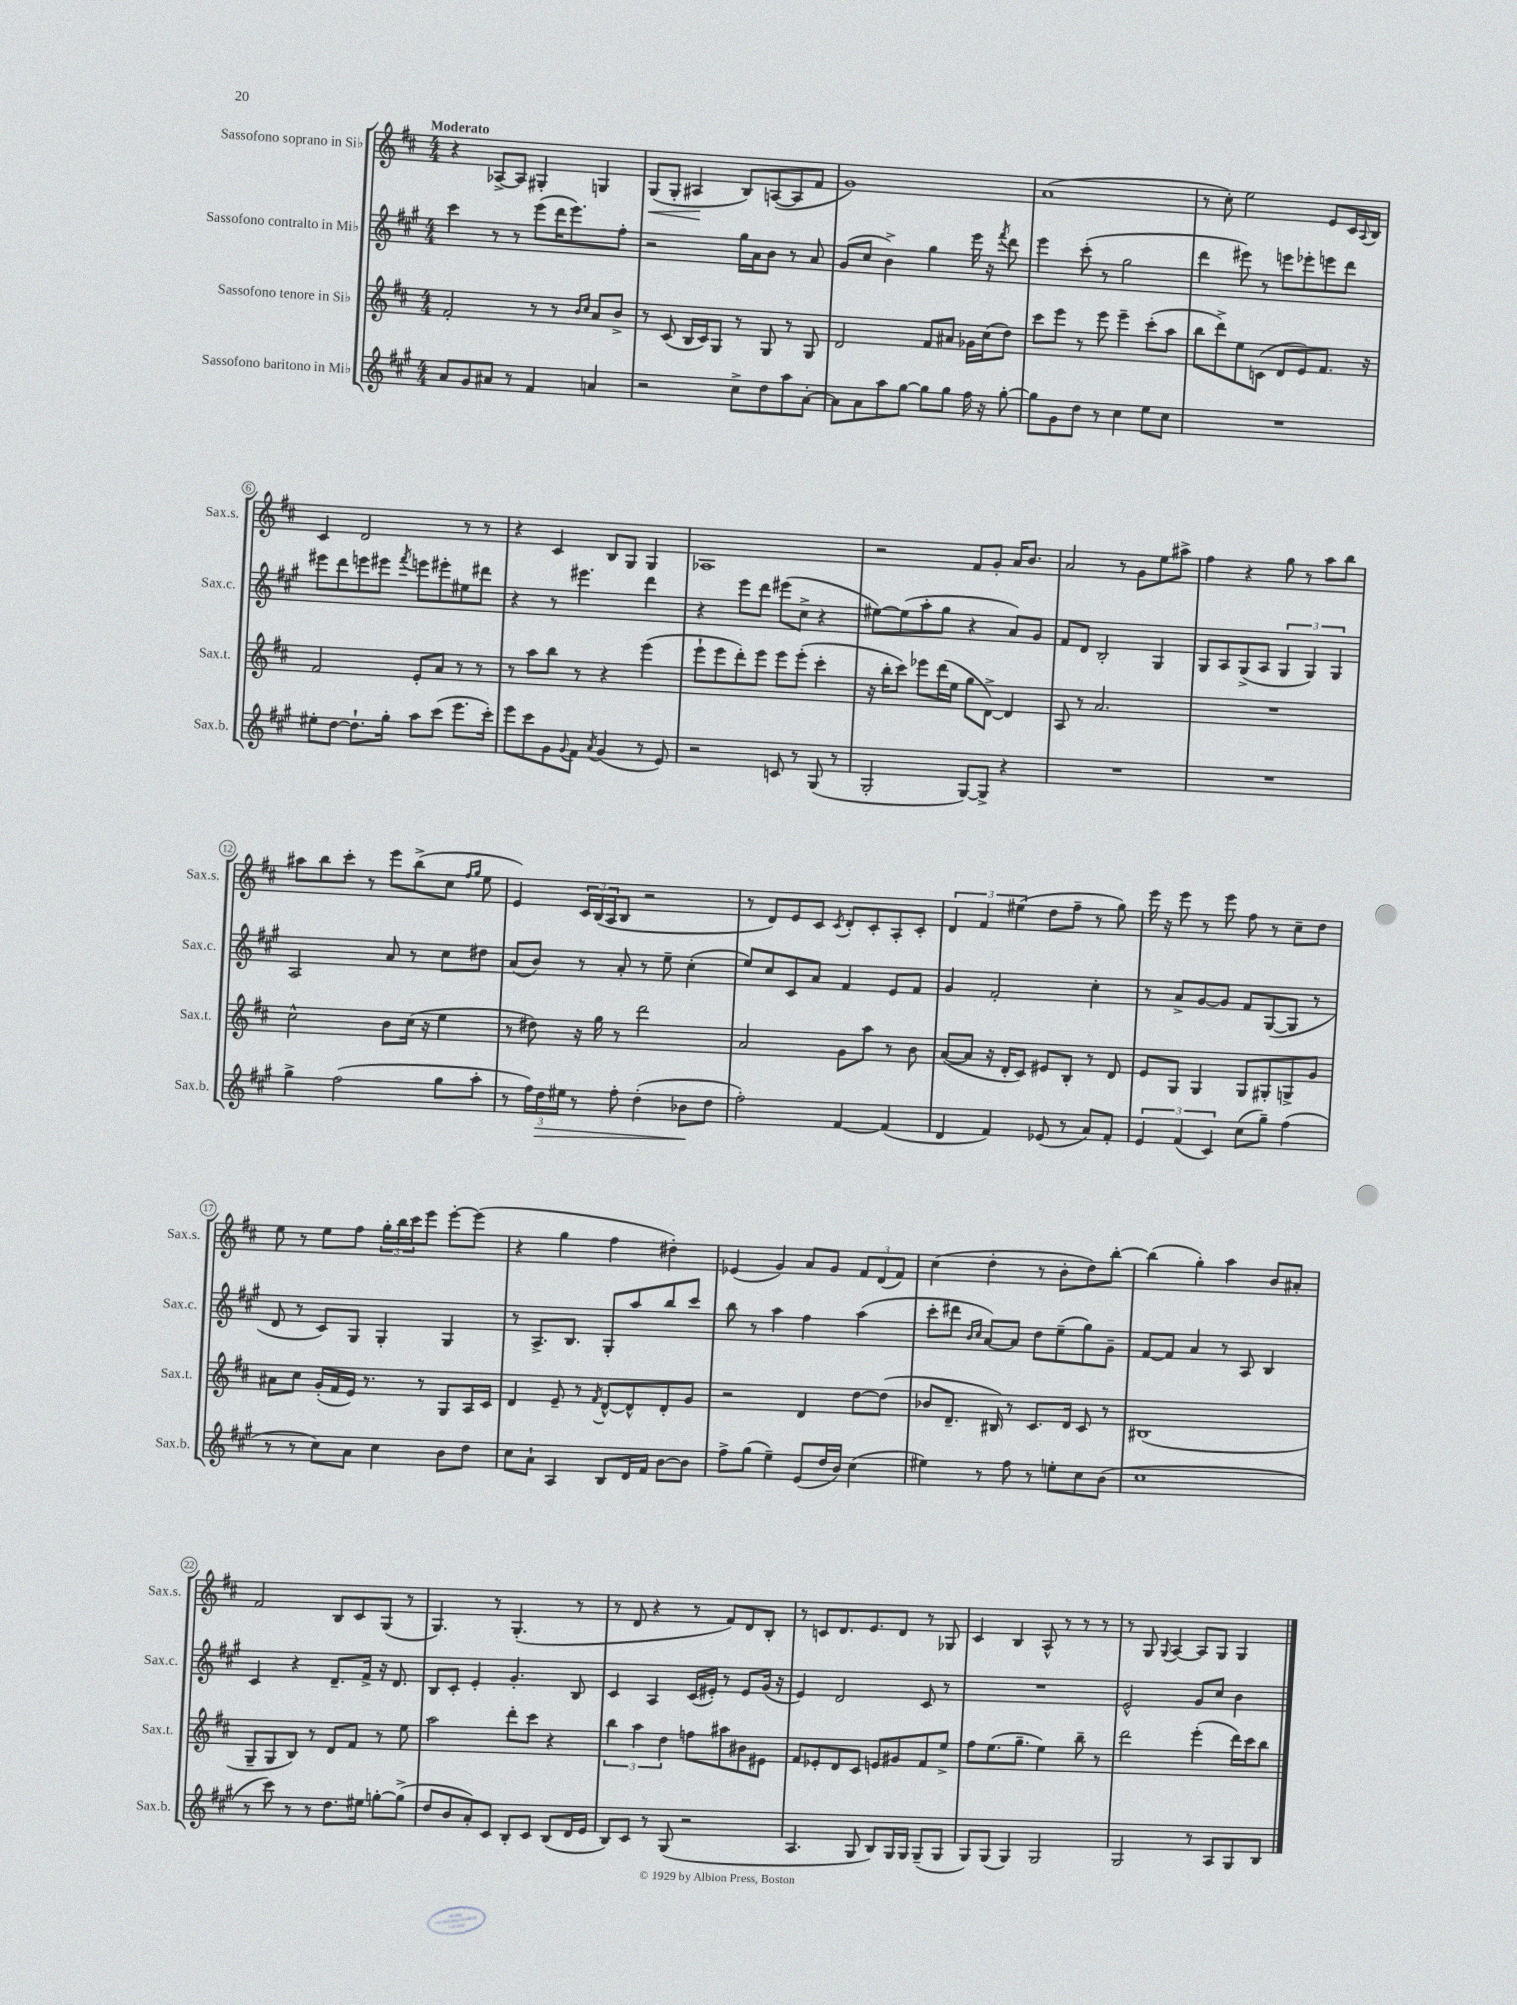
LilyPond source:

<<
\new StaffGroup <<
\new Staff = "s0" \with { instrumentName = "Sassofono soprano in Sib" shortInstrumentName = "Sax.s." } {
    \clef treble \key d \major \numericTimeSignature \time 4/4 \tempo "Moderato"
    r4 aes8~-> aes8 gis4-. g4 |
    g8\<( g8-. ais4\! b8) a8~( a8 fis'8 |
    g'1) |
    a'1( |
    r8 cis''8-.) e''2 e'8 cis'16 \appoggiatura { a8 } b16 |
    cis'4 d'2 r8 r8 |
    r4 cis'4 b8 g8 g4 |
    aes1 |
    r2 fis'8 g'8-. a'16 b'8. |
    a'2 r8 g'8 e''8 ais''8-> |
    fis''4 r4 g''8 r8 a''8 b''8 |
    ais''8 b''8 cis'''8-. r8 e'''8 b''8->( cis''8 \grace { fis''16 g''16 } e''8 |
    e'4) \tuplet 3/2 { cis'16 b16( a16 } b8 r2 |
    r8 d'8) e'8 cis'8 \acciaccatura { cis'8 } d'8-. cis'8-. a8-. cis'8-. |
    \tuplet 3/2 { d'4 fis'4 eis''4( } d''8 fis''8-- r8 g''8) |
    e'''16 r16 e'''8 r8 e'''8 fis''8 r8 cis''8-- d''8 |
    e''8 r8 e''8 fis''8 \tuplet 3/2 { g''16-. b''16 cis'''16 } e'''8 e'''8~-. e'''8( |
    r4 g''4 fis''4 dis''4-.) |
    ees'4( g'4) a'8 g'8 \tuplet 3/2 { fis'8 d'8( fis'8) } |
    cis''4( d''4-. r8 b'8-. d''8) b''8~-. |
    b''4( g''4-.) a''4 b'8 ais'8-. |
    fis'2 b8 cis'8 g8( r8 |
    g4.) r8 g4.-.( r8 |
    r8 d'8 r4 r8 fis'8) d'8 b8-. |
    r8 c'8 d'8. e'8. d'8 r8 ges8 |
    cis'4 b4 a8-^ r8 r8 r8 |
    r8 g8 \appoggiatura { g8 } a4~ a8 g8 g4 \bar "|." |
}
\new Staff = "s1" \with { instrumentName = "Sassofono contralto in Mib" shortInstrumentName = "Sax.c." } {
    \clef treble \key a \major \numericTimeSignature \time 4/4
    cis'''4 r8 r8 e'''8( d'''16 e'''8.) fis''8-. |
    r2 gis''16 a'16 b'8 r8 a'8 |
    gis'8( cis''8 b'4->) gis''4 e'''16 r16 \acciaccatura { fis'''8 } d'''8 |
    e'''4 cis'''8-.( r8 gis''2 |
    d'''4 eis'''8) r8 e'''8 ees'''8-. e'''8 d'''8 |
    eis'''8 d'''8 e'''8 eis'''8 \acciaccatura { fis'''8 } e'''8 eis'''8-. eis''8 dis'''8 |
    r4 r8 eis'''4. d'''4 |
    r4 e'''8 d'''8 eis'''8( cis''8-> r4 |
    eis''8~) eis''8( a''8-. gis''8 r4 a'8) gis'8 |
    fis'8 d'8 b2-. gis4 |
    gis8 a8 gis8->( a8 \tuplet 3/2 { gis4 gis4) gis4 } |
    a2 a'8 r8 cis''8 dis''8 |
    a'8( b'8) r8 a'8-. r8 e''8-- cis''4-.( |
    e''8) cis''8 cis'8 a'8 fis'4 e'8 fis'8 |
    gis'4 fis'2-. cis''4-. |
    r8 a'8-> gis'8~ gis'8 fis'8 gis8~( gis8 r8 |
    d'8 r8 cis'8) gis8 gis4-. gis4 |
    r8 a8.-> b8. gis8-. a''8 b''8 cis'''8 |
    b''8 r8 a''4 fis''4 a''4( |
    cis'''8-. dis'''8 \grace { b'16 cis''16 } a'8~) a'8 d''8 e''8--( gis''8) gis'8-- |
    fis'8~ fis'8 a'4 r8 a8 b4 |
    cis'4 r4 d'8.-- fis'16-> r16 d'8. |
    b8 cis'8-. e'4-. gis'4.-. b8 |
    cis'4 a4 cis'16( eis'16-.) r8 eis'8 gis'16( r16 |
    e'4) d'2 cis'8 r8 |
    R1 |
    e'2-^ gis'8 cis''8 b'4 \bar "|." |
}
\new Staff = "s2" \with { instrumentName = "Sassofono tenore in Sib" shortInstrumentName = "Sax.t." } {
    \clef treble \key d \major \numericTimeSignature \time 4/4
    fis'2-. r8 r8 \grace { b'16 cis''16 } a'8 b'8-> |
    r8 cis'8( b16 cis'16) g8 r8 g8 r8 g8 |
    d'2 fis'8 ais'8 ges'16 cis''16( d''8) |
    cis'''8 e'''8 r8 e'''8 e'''4-- cis'''8-.( a''8 |
    b''8 d'''8->) e''8 c'8( d'8 e'8) fis'8. r16 |
    fis'2 e'8-. a'8 r8 r8 |
    r8 a''8 b''8 r8 r4 e'''4( |
    e'''8-! e'''8 d'''8-.) e'''8 e'''8 e'''8-.( cis'''4-. |
    r16 b''16-. cis'''8) ees'''8 d'''16( e''16 g''8 d'8~->) d'4 |
    a8 r8 a'2. |
    R1 |
    cis''2-^ b'8 cis''16( r16 e''4 |
    r8 dis''8) r16 g''16 r8 d'''2 |
    a'2 g'8 a''8 r8 b'8 |
    a'8~( a'8 r16 d'16-. cis'8) eis'8 b8-. r8 d'8 |
    e'8 g8 g4 g8 gis8-. g8-> g'8 |
    ais'8 cis''8 g'16-.( fis'16 e'16) r8. r8 g8 a16 cis'16 |
    d'4 e'8-- r8 \acciaccatura { fis'8 } d'8~-^ d'8-^ d'8-. g'8 |
    r2 d'4 d''8~ d''8( |
    bes'8 d'8.-- bis16) r8 cis'8. d'16 cis'8 r8 |
    bis1( |
    g8-- g8 b8) r8 d'8 fis'8 r8 e''8 |
    a''2 d'''8-. cis'''8 r4 |
    \tuplet 3/2 { b''4 a''4 d''4 } f''8 ais''8 bis'8 eis'8 |
    fis'8 ees'8-. d'8 cis'8 e'8 gis'8 fis'8 e''8-> |
    fis''8 e''8.( g''8.-- e''4) b''8-- r8 |
    d'''2 e'''4-.( d'''16) cis'''16 b''8 \bar "|." |
}
\new Staff = "s3" \with { instrumentName = "Sassofono baritono in Mib" shortInstrumentName = "Sax.b." } {
    \clef treble \key a \major \numericTimeSignature \time 4/4
    a'8 gis'8 ais'8 r8 fis'4 a'4 |
    r2 cis''8-> d''8 a''8 a'8~-. |
    a'8 a'8 a''8 gis''8~ gis''8 gis''8 fis''16 r16 gis''8~-. |
    gis''8 gis'8 d''8 r8 cis''4 e''8 cis''8 |
    R1 |
    eis''8-. d''8~ d''8.-! gis''16-. a''8 cis'''8( e'''8. cis'''16-.) |
    e'''8 cis'''8 gis'8 \appoggiatura { gis'8 } fis'8 \acciaccatura { a'8 } gis'4( r8 e'8) |
    r2 c'8 r8 gis8( r8 |
    gis2-. gis8~) gis8-> r4 |
    R1 |
    R1 |
    gis''4-> fis''2( gis''8 a''8-. |
    r8 \tuplet 3/2 { fis''16) d''16\> eis''16 } r8 fis''8-. d''4-.( bes'8\! d''8 |
    fis''2-.) fis'4~ fis'4( |
    d'4 fis'4) ees'8( r8 a'8) fis'8-. |
    \tuplet 3/2 { e'4 fis'4( cis'4) } cis''8( gis''8--) fis''4( |
    r8 r8 cis''8) a'8 cis''4 b'8 d''8 |
    cis''8 a'8-! a4 b8 d'16 fis'16 b'8~ b'8 |
    fis''8-> gis''8( e''4--) e'8( d''16 b'16) cis''4( |
    eis''4) r8 fis''8 r8 e''8-. cis''8 b'8( |
    cis''1 |
    r8 cis'''8) r8 r8 d''8. eis''16 g''8~-. g''8->( |
    d''8 b'8 a'8-.) cis'8 b8-. cis'8 b8( d'16 e'16 |
    b8) cis'8 r8 gis8( r2 |
    a4. gis8 b8) gis16 gis16 gis8--( gis8 |
    gis8) gis8( gis4) gis2 |
    gis2 r8 a8 gis8 b8 \bar "|." |
}
>>
>>
\layout { \context { \Score \override BarNumber.stencil = #(make-stencil-circler 0.1 0.3 ly:text-interface::print) } }
